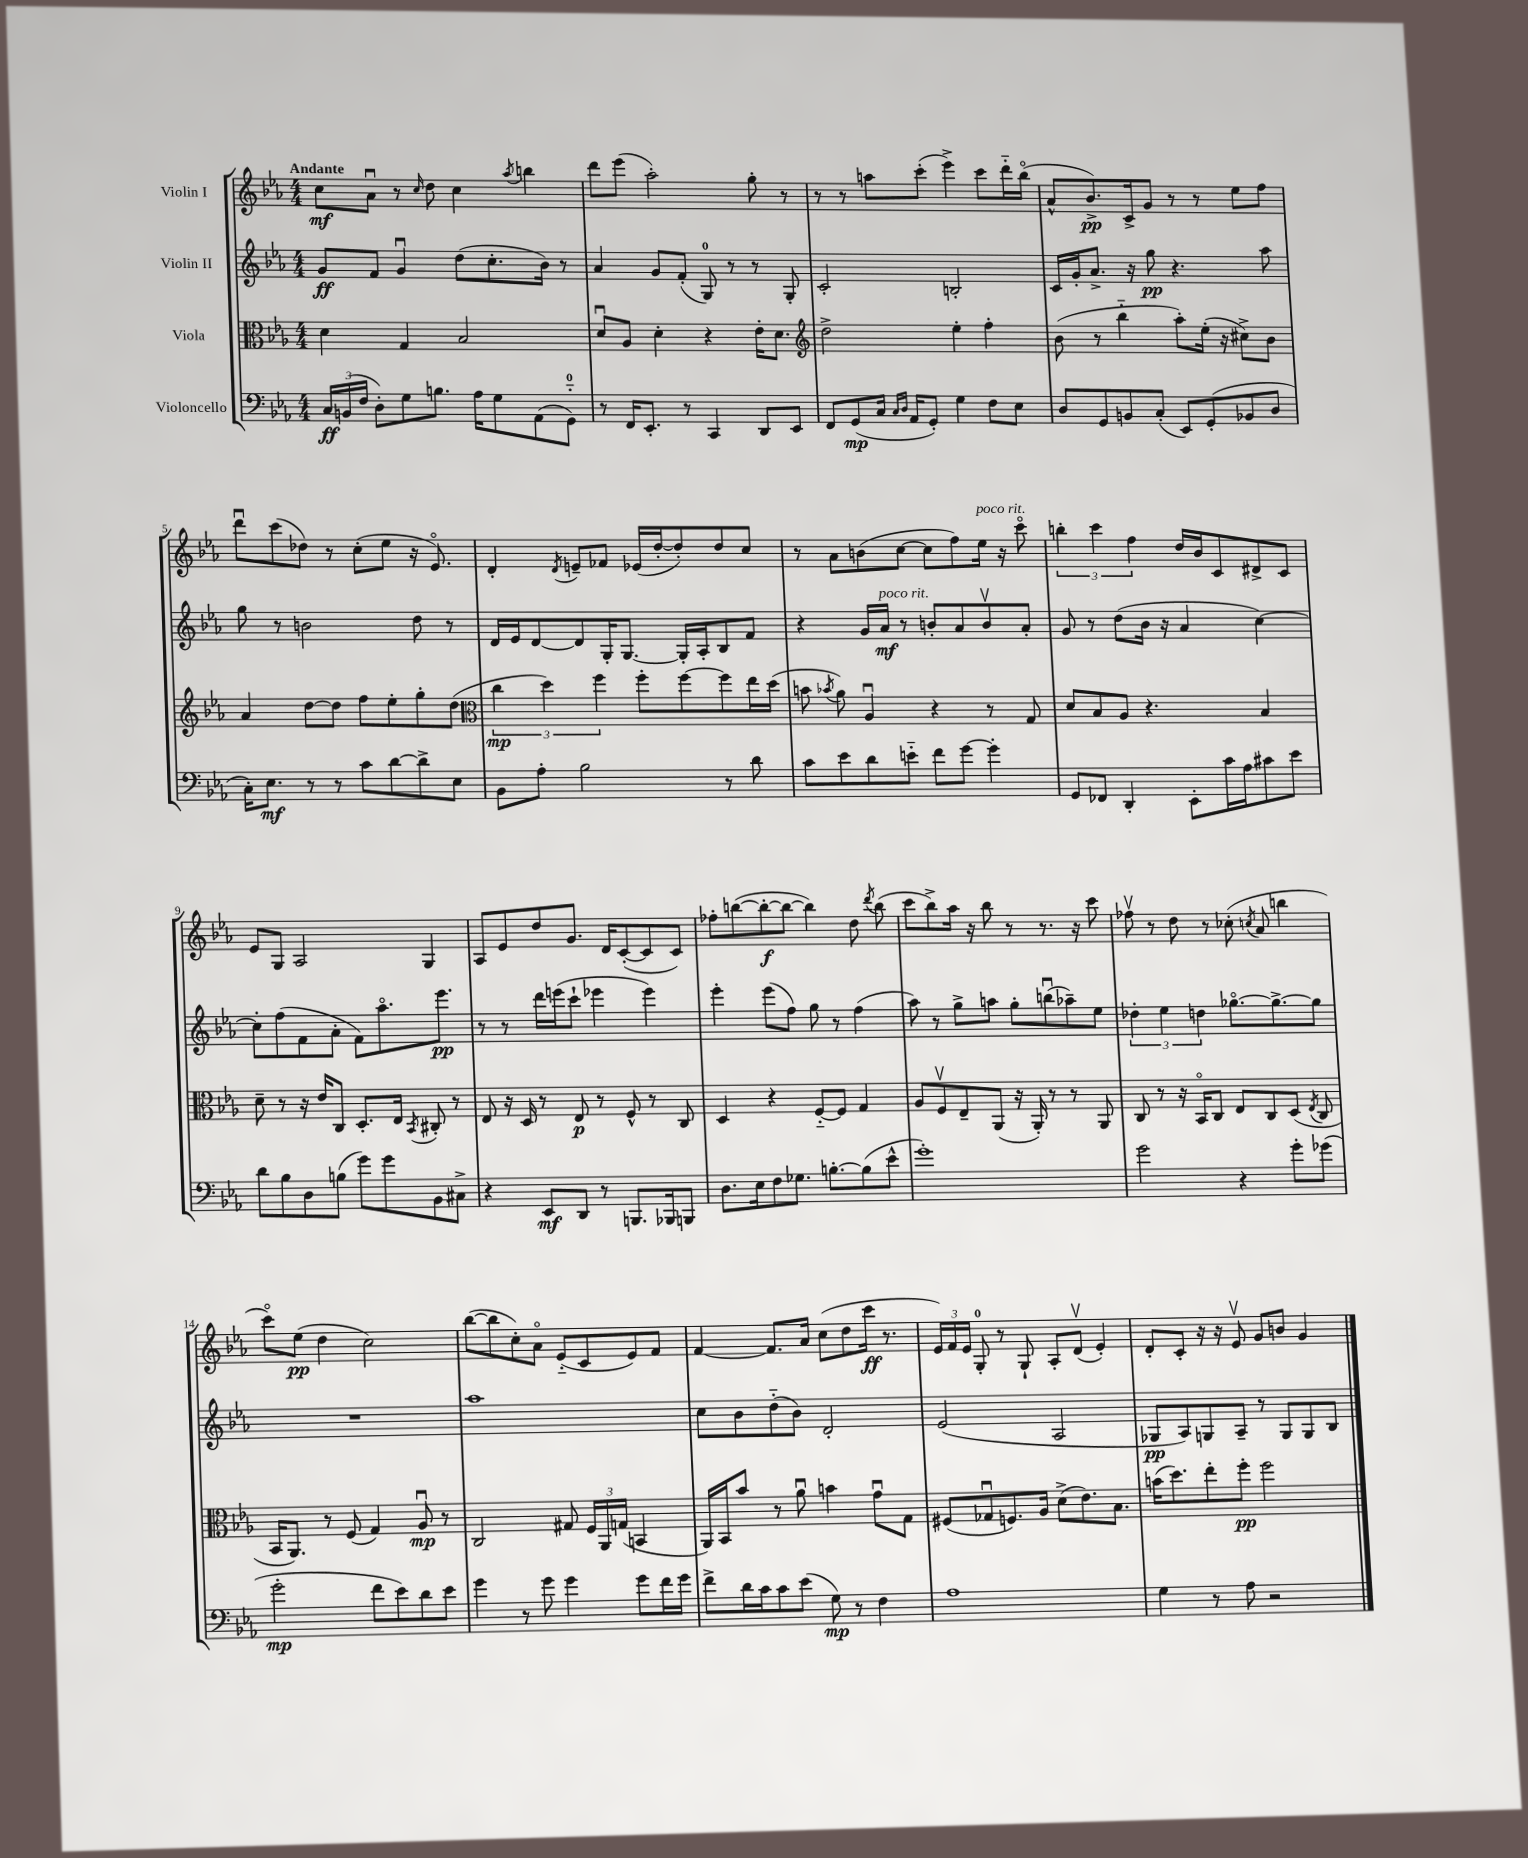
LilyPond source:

<<
\new StaffGroup <<
\new Staff = "s0" \with { instrumentName = "Violin I" } {
    \clef treble \key ees \major \numericTimeSignature \time 4/4 \tempo "Andante"
    \autoBeamOff c''8[\mf aes'8]\downbow r8 \grace { c''16 } d''8 c''4 \acciaccatura { aes''8 } b''4 |
    d'''8[ ees'''8]( aes''2-.) g''8-. r8 |
    r8 r8 a''8[ c'''8]-.( ees'''4->) c'''8[ d'''16-_ bes''16]\flageolet( |
    aes'8[-^ bes'8.->\pp) c'16-> g'8] r8 r8 ees''8[ f''8] |
    d'''8[\downbow c'''8( des''8]) r8 c''8[-.( ees''8] r16 ees'8.\flageolet) |
    d'4-. \acciaccatura { d'8 } e'8[-- fes'8] ees'16[( d''16~-. d''8-.) d''8 c''8] |
    r8 aes'8[ b'8( c''8]~ c''8[ f''8) ees''16]^\markup { \italic "poco rit." } r16 c'''8\flageolet |
    \tuplet 3/2 { b''4-. c'''4 f''4 } d''16[ bes'16 c'8 dis'8-> c'8] |
    ees'8[ g8] aes2 g4 |
    aes8[ ees'8 d''8 g'8.] d'16[ c'8~-.( c'8 c'8]) |
    fes''8[-. b''8~( b''8~-.\f b''8]~ b''4) d''8 \acciaccatura { d'''8 } b''8( |
    c'''8[ bes''8->) aes''16] r16 bes''8 r8 r8. r16 c'''8 |
    fes''8\upbow r8 d''8 r8 ces''8-.( \acciaccatura { c''8 } aes'8 b''4 |
    c'''8[\flageolet) ees''8]\pp( d''4 c''2) |
    bes''8[~( bes''8 c''8-.) aes'8]\flageolet ees'8[-_( c'8 ees'8) f'8] |
    f'4~ f'8.[ aes'16] c''8[( d''8 c'''16]\ff r8. |
    \tuplet 3/2 { ees'16[) f'16 ees'16] } g8-0-. r8 g8-! aes8[-. d'8]\upbow( ees'4-.) |
    d'8[-. c'8]-. r16 r16 ees'8\upbow g'8[ b'8] g'4 \bar "|." |
}
\new Staff = "s1" \with { instrumentName = "Violin II" } {
    \clef treble \key ees \major \numericTimeSignature \time 4/4
    \autoBeamOff g'8[\ff f'8] g'4\downbow d''8[( c''8.-. bes'16]) r8 |
    aes'4 g'8[ f'8]-.( g8-0) r8 r8 g8-. |
    c'2-. b2-. |
    c'16[ g'16-. aes'8.]-> r16 g''8\pp r4. aes''8 |
    g''8 r8 b'2 d''8 r8 |
    d'16[ ees'16 d'8~ d'8 g16-. g8.]~ g16[-. aes16-. bes8 f'8] |
    r4 g'16[ aes'16]\mf^\markup { \italic "poco rit." } r8 b'8[-. aes'8 b'8\upbow aes'8]-. |
    g'8 r8 d''8[( bes'16] r16 aes'4 c''4~) |
    c''8[-. f''8( f'8 aes'8]-. f'8[) aes''8.\flageolet ees'''8.]\pp |
    r8 r8 d'''16[ e'''16( c'''8]-! ees'''4 ees'''4) |
    ees'''4-. ees'''8[( f''8]) g''8 r8 f''4( |
    aes''8) r8 g''8[-> a''8] g''8[-. b''8\downbow( aes''8--) ees''8] |
    \tuplet 3/2 { des''4-. ees''4 d''4 } ges''8.[~\flageolet ges''8.~-> ges''8] |
    R1 |
    aes''1 |
    c''8[ bes'8 d''8-_( bes'8]) d'2-. |
    ees'2( aes2 |
    ges8[\pp aes8) g8 aes8]-- r8 g8[ g8 bes8] \bar "|." |
}
\new Staff = "s2" \with { instrumentName = "Viola" } {
    \clef alto \key ees \major \numericTimeSignature \time 4/4
    \autoBeamOff d'4 g4 bes2 |
    d'8[\downbow aes8] d'4-. r4 ees'16[-. d'8.] |
    \clef treble d''2-> ees''4-. f''4-. |
    bes'8( r8 bes''4-_ aes''8[-.) ees''16]-.( r16 cis''8[->) bes'8] |
    aes'4 d''8[~ d''8] f''8[ ees''8-. g''8-. d''8]( |
    \clef alto \tuplet 3/2 { c''4\mp d''4) f''4 } f''8[-. f''8~ f''8 ees''16 d''16]( |
    b'8 \acciaccatura { bes'8 } aes'8) aes4\downbow r4 r8 g8 |
    d'8[ bes8 aes8] r4. bes4 |
    d'8-- r8 r16 ees'16[ c8] d8.[-. ees16] \acciaccatura { bes,8 } cis8-. r8 |
    ees8 r16 d16 r8 ees8\p r8 f8-^ r8 c8 |
    d4 r4 f8[~-_ f8] g4 |
    aes8[ f8\upbow ees8-- aes,8]( r16 aes,16-.) r8 r8 aes,8 |
    c8 r8 r16 bes,16[\flageolet c8] ees8[ c8 d8]( \acciaccatura { ees8 } c8 |
    bes,16[ aes,8.]) r8 f8( g4) aes8\downbow\mp r8 |
    c2 gis8 \tuplet 3/2 { f16[ aes,16 g16]( } b,4 |
    aes,16[) bes,16 bes'8] r8 aes'8\downbow b'4 g'8[\downbow g8] |
    fis8[( ges8\downbow f8.) aes16] d'8[->( ees'8.) bes8.] |
    b'16[( d''8.) ees''8-. f''8]-.\pp f''2 \bar "|." |
}
\new Staff = "s3" \with { instrumentName = "Violoncello" } {
    \clef bass \key ees \major \numericTimeSignature \time 4/4
    \autoBeamOff \tuplet 3/2 { c16[\ff b,16( f16] } d8[-.) g8 b8.] aes16[ g8 aes,8( g,8]-0-_) |
    r8 f,16[ ees,8.]-. r8 c,4 d,8[ ees,8] |
    f,8[ g,8\mp( c16] \grace { c16[ d16] } aes,16[ g,8]-.) g4 f8[ ees8] |
    d8[ g,8 b,8 c8]-.( ees,8[) g,8-.( bes,8 d8] |
    c16[-.) ees8.]\mf r8 r8 c'8[ d'8~ d'8-> ees8] |
    bes,8[ aes8]-. bes2 r8 d'8 |
    c'8[ ees'8 d'8 e'8]-_ f'8[ g'8]~ g'4-. |
    g,8[ fes,8] d,4-. ees,8[-. c'16 aes16 cis'8 ees'8] |
    d'8[ bes8 d8 b8]( g'8[) g'8 bes,8 cis8]-> |
    r4 ees,8[\mf d,8] r8 b,,8.[ bes,,16 b,,8] |
    d8.[ ees16 f8 ges8.] b8.[~-. b8( ees'8]-^ |
    g'1-.) |
    g'2 r4 g'8[-. ges'8]( |
    g'2-.\mp f'8[ ees'8) d'8 ees'8] |
    g'4 r8 g'8 g'4 g'8[ f'16 g'16] |
    f'8[-> d'16 c'16 c'8 ees'8]( g8\mp) r8 f4 |
    aes1 |
    g4 r8 aes8 r2 \bar "|." |
}
>>
>>
